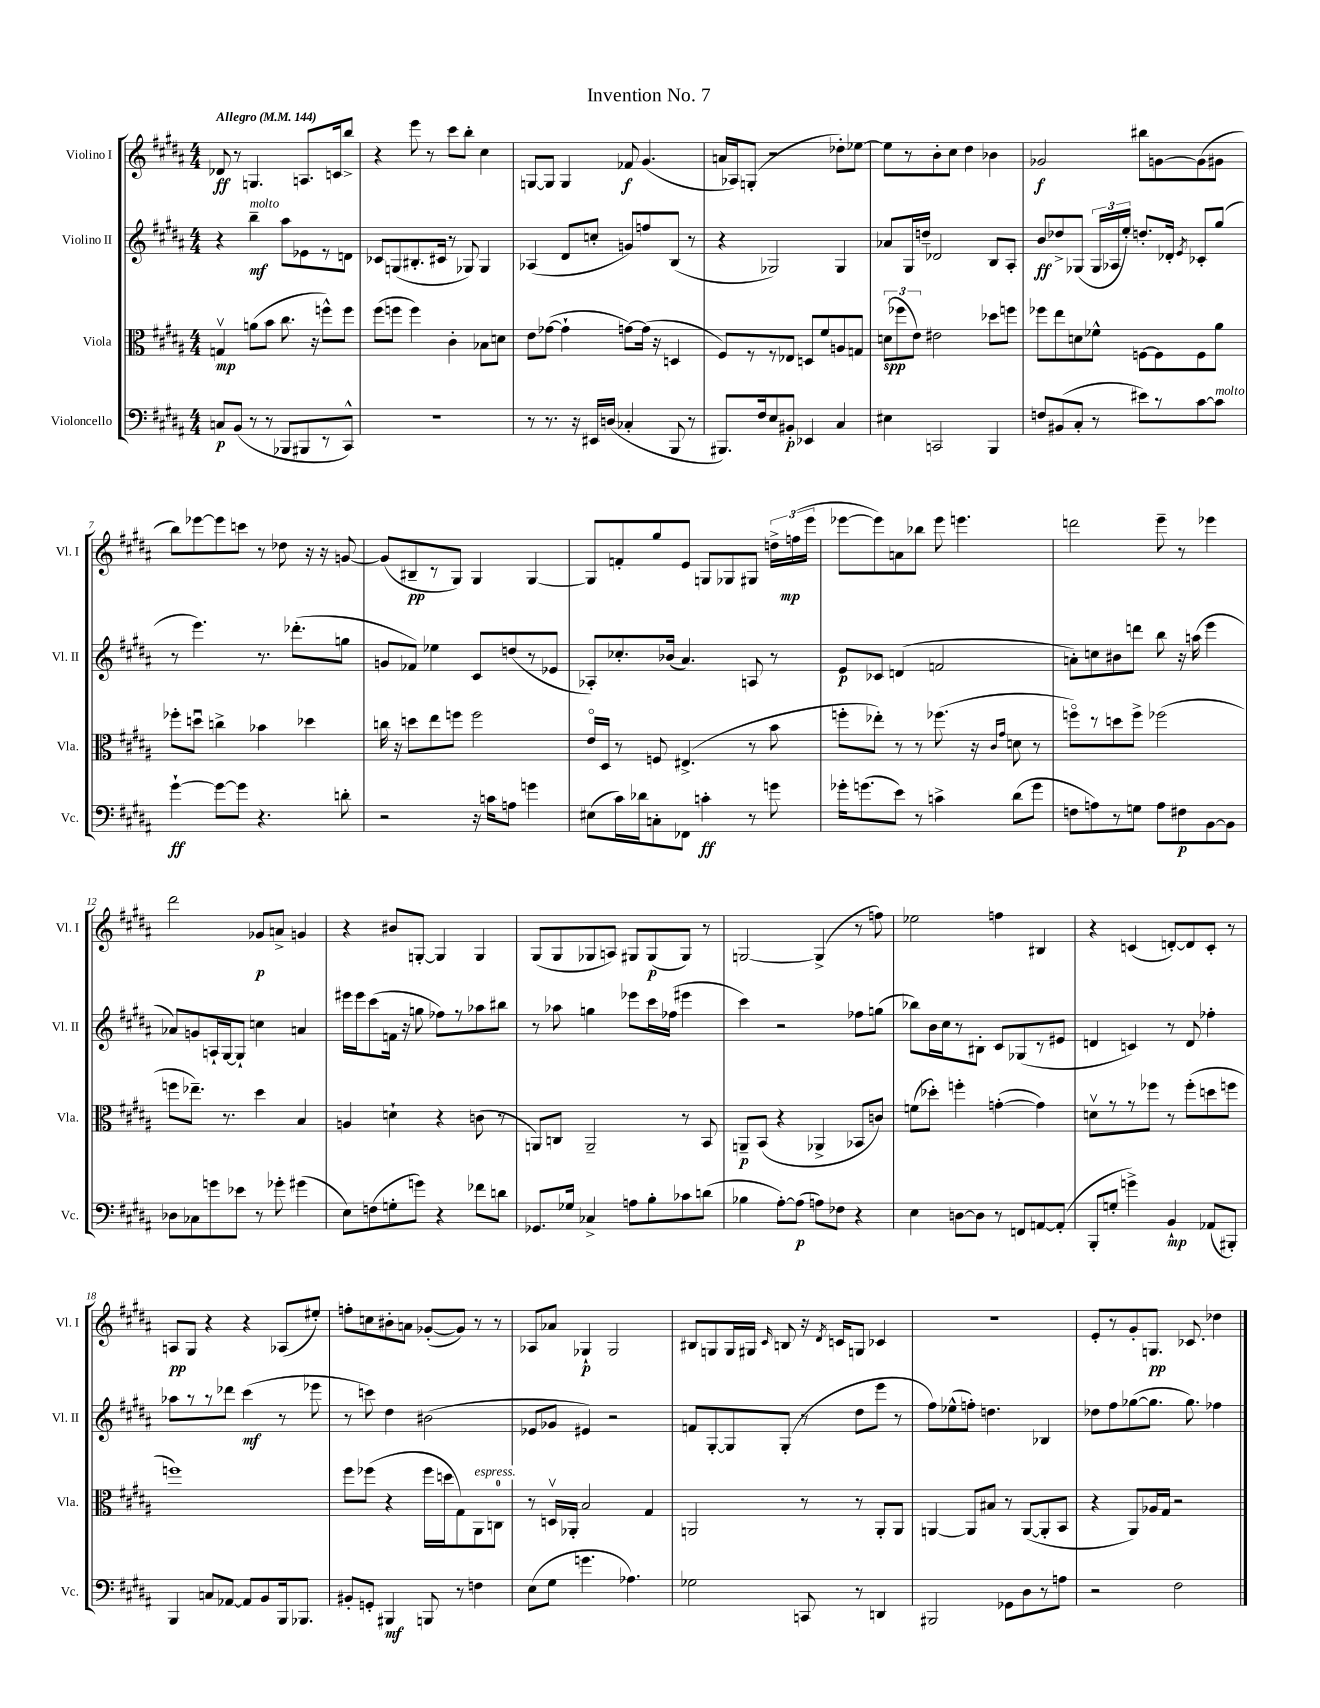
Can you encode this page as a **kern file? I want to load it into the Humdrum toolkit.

**kern	**dynam	**kern	**dynam	**kern	**dynam	**kern	**dynam
*part4	*part4	*part3	*part3	*part2	*part2	*part1	*part1
*staff4	*staff4	*staff3	*staff3	*staff2	*staff2	*staff1	*staff1
*I"Violoncello	*	*I"Viola	*	*I"Violino II	*	*I"Violino I	*
*I'Vc.	*	*I'Vla.	*	*I'Vl. II	*	*I'Vl. I	*
*clefF4	*	*clefC3	*	*clefG2	*	*clefG2	*
*k[f#c#g#d#a#]	*	*k[f#c#g#d#a#]	*	*k[f#c#g#d#a#]	*	*k[f#c#g#d#a#]	*
*M4/4	*	*M4/4	*	*M4/4	*	*M4/4	*
*MM144	*	*MM144	*	*MM144	*	*MM144	*
=1	=1	=1	=1	=1	=1	=1	=1
!	!	!	!	!	!	!LO:TX:a:B:t=Allegro	!
8Cn/L	p	4Gnv/	mp	4r	.	8d-X/	ff
(8BB/J	.	.	.	.	.	8r	.
!	!	!	!	!LO:TX:a:i:t=molto	!	!	!
8r	.	(8an\L	.	4bb~\	mf	4.Gn/	.
8r	.	8b\J	.	.	.	.	.
8BBB-X/L	.	8.cc#\	.	8aa#\L	.	.	.
8BBB#X/	.	.	.	8e-X\	.	8.An/L	.
.	.	16r	.	.	.	.	.
8r	.	8ffn^^\L)	.	8r	.	.	.
.	.	.	.	.	.	16cn/k	.
8CC#^^/J)	.	8ff\J	.	8dn\J	.	8bb^/J	.
=2	=2	=2	=2	=2	=2	=2	=2
1r	.	(8ff#\L	.	8c-X/L	.	4r	.
.	.	8ffn\J	.	(8Gn/	.	.	.
.	.	4ff\)	.	8.B#X'/	.	8eee\	.
.	.	.	.	.	.	8r	.
.	.	.	.	16c#X/Jk	.	.	.
.	.	4c#'\	.	8r	.	8ccc#\L	.
.	.	.	.	8G-X/)	.	8bb'\J	.
.	.	8B-X\L	.	4G-/	.	4cc#\	.
.	.	8dn\J	.	.	.	.	.
=3	=3	=3	=3	=3	=3	=3	=3
8r	.	8e\L	.	(4A-X/	.	[8Gn/L	.
8.r	.	([8g-X\J	.	.	.	8G/J]	.
.	.	4g-`\]	.	8d#/L	.	4G/	.
16r	.	.	.	.	.	.	.
16EE#X/LL	.	.	.	8ccn'/J	.	.	.
(16Dn/JJ	.	.	.	.	.	.	.
4C-X'/	.	[8gn\L)	.	8gn/L)	.	8f-X/	f
.	.	(16g\Jk]	.	8ffn/	.	(4.g#/	.
.	.	16r	.	.	.	.	.
8BBB/	.	4Dn/	.	(8B/J	.	.	.
8r	.	.	.	8r	.	.	.
=4	=4	=4	=4	=4	=4	=4	=4
8.BBB#X/L)	.	8F#/L)	.	4r	.	16an/LL	.
.	.	.	.	.	.	16A-X/J)	.
.	.	8r	.	.	.	(8Gn'/J	.
16F#/k	.	.	.	.	.	.	.
8E/	.	8r	.	2G-X/)	.	2r	.
8BB#X'/J	p	8E-X/J	.	.	.	.	.
4EE-X/	.	8Dn/L	.	.	.	.	.
.	.	8f#/	.	.	.	.	.
4C#/	.	8An/	.	4G-/	.	8dd-X'\L)	.
.	.	8Gn/J	.	.	.	[8ee-X\J	.
=5	=5	=5	=5	=5	=5	=5	=5
4E#X\	.	(12dn\L	spp	8a-X/L	.	8ee-\L]	.
.	.	12ff-X\	.	.	.	.	.
.	.	.	.	16G#/L	.	8r	.
.	.	12e\J)	.	.	.	.	.
.	.	.	.	16ddn~/JJ	.	.	.
2CCn/	.	2e#X\	.	2d-X/	.	8b'\	.
.	.	.	.	.	.	8cc#\J	.
.	.	.	.	.	.	4dd#\	.
4BBB/	.	8dd-X\L	.	8B/L	.	4b-X\	.
.	.	8ffn\J	.	8A#'/J	.	.	.
=6	=6	=6	=6	=6	=6	=6	=6
8Fn/L	.	8ff-X\L	.	8b/L	ff	2g-X/	f
(8BB#X/	.	8ee\	.	8dd-X^/	.	.	.
8C#'/J	.	8dn\	.	(8G-X/J	.	.	.
8r	.	8f-X^^\J	.	24G-/LL	.	.	.
.	.	.	.	24A-X/	.	.	.
.	.	.	.	24ee'/JJ)	.	.	.
8e#X\L)	.	[8Fn\L	.	8.ddn'/L	.	8bb#X\L	.
8r	.	8F\]	.	.	.	[8gn\	.
.	.	.	.	16d-X'/Jk	.	.	.
.	.	.	.	8qe/	.	.	.
[8c#\	.	8F\	.	8c-X'/L	.	(8g\]	.
!LO:TX:a:i:t=molto	!	!	!	!	!	!	!
8c#\J]	.	8a#\J	.	(8gg#/J	.	8g#X\J	.
!!LO:LB:g=z
=7	=7	=7	=7	=7	=7	=7	=7
[4g#`\	ff	8ff-X'\L	.	8r	.	8bb\L)	.
.	.	8ddnu\J	.	4.eee\)	.	[8eee-X\	.
8g#\L_	.	4ccn^\	.	.	.	8eee-\]	.
8g#\J]	.	.	.	.	.	8cccn\J	.
4.r	.	4b-X\	.	8.r	.	8r	.
.	.	.	.	.	.	8dd-X\	.
.	.	.	.	(8.ddd-X'\L	.	.	.
.	.	4dd-X\	.	.	.	16r	.
.	.	.	.	.	.	16r	.
8dn'\	.	.	.	8ggn\J	.	[8gn/	.
=8	=8	=8	=8	=8	=8	=8	=8
2r	.	16ccn\	.	8gn/L	.	(8g/L]	.
.	.	16r	.	.	.	.	.
.	.	8ddn\L	.	8f-X/J)	.	8B#X~/	pp
.	.	8ee\	.	4ee-X\	.	8r	.
.	.	8ffn\J	.	.	.	8G#/J)	.
16r	.	2ff\	.	8c#/L	.	4G#/	.
16cn\KL	.	.	.	.	.	.	.
8An\J	.	.	.	(8ddn/	.	.	.
4gn\	.	.	.	8r	.	[4G#/	.
.	.	.	.	8e-X/J	.	.	.
=9	=9	=9	=9	=9	=9	=9	=9
(8E#X\L	.	16e/LL	.	8A-X'/L)	.	8G#/L]	.
.	.	16D#/JJ	.	.	.	.	.
16c#\L)	.	8r	.	8.cc-X'/	.	8fn'/	.
16d-X\J	.	.	.	.	.	.	.
8Cn'\	.	8Fn/	.	.	.	8gg#/	.
.	.	.	.	(16b-X/Jk	.	.	.
8FF-X\J	.	(4.E#X^/	.	4.a#/)	.	8e/J	.
4cn'\	ff	.	.	.	.	8Gn/L	.
.	.	.	.	.	.	8G-X/	.
8r	.	8r	.	8An/	.	8G#X/J	.
8gn\	.	8b\	.	8r	.	24ddn^\LL	.
.	.	.	.	.	.	(24ffn\	mp
.	.	.	.	.	.	24eee\JJ	.
=10	=10	=10	=10	=10	=10	=10	=10
16g-X'\KL	.	8ffn'\L	.	8e/L	p	[8eee-X\L	.
(8.gn\	.	.	.	.	.	.	.
.	.	8ee-X'\J)	.	8c-X/J	.	8eee-\])	.
8e\J)	.	8r	.	(4dn/	.	8an\	.
8r	.	8r	.	.	.	8bb-X\J	.
4cn^\	.	(8.ff-X\	.	2fn/	.	8eee-\	.
.	.	.	.	.	.	4.eeen\	.
.	.	16r	.	.	.	.	.
.	.	16qqc#/LL	.	.	.	.	.
.	.	16qqg#/JJ	.	.	.	.	.
(8d#\L	.	8dn\	.	.	.	.	.
8g\J	.	8r	.	.	.	.	.
=11	=11	=11	=11	=11	=11	=11	=11
8Fn\L	.	8ffn\L)	.	8an'\L)	.	2dddn\	.
8An\)	.	8r	.	8ccn\	.	.	.
8r	.	8ddn\	.	8b#X\	.	.	.
8Gn\J	.	8ff^\J	.	8dddn\J	.	.	.
8A\L	.	(2ff-X\	.	8bb\	.	8eee~\	.
8F#X\	p	.	.	16r	.	8r	.
.	.	.	.	(16aan\	.	.	.
[8BB\	.	.	.	4eee\	.	4eee-X\	.
8BB\J]	.	.	.	.	.	.	.
!!LO:LB:g=z
=12	=12	=12	=12	=12	=12	=12	=12
8D-X\L	.	8ffn\L	.	8a-X/L)	.	2ddd#\	.
8C-X\	.	8.ee-X~\J)	.	8gn/	.	.	.
8gn\	.	.	.	16An`/L	.	.	.
.	.	8.r	.	[16G#/J	.	.	.
8e-X\J	.	.	.	8G#`/J]	.	.	.
8r	.	4dd#\	.	4ccn\	.	8g-X/L	p
8g-X'\	.	.	.	.	.	8an^/J	.
(4g#X\	.	4B/	.	4an/	.	4gn/	.
=13	=13	=13	=13	=13	=13	=13	=13
8E\L)	.	4An/	.	16eee#X\LL	.	4r	.
.	.	.	.	16eee#\J	.	.	.
(8Fn\	.	.	.	(8ccc#\	.	.	.
8Gn'\	.	4dn`\	.	16fn\Jk	.	8b#X/L	.
.	.	.	.	16r	.	.	.
8gn\J)	.	.	.	8ggn\	.	[8Gn'/J	.
4r	.	4r	.	8ff-X\L)	.	4G/]	.
.	.	.	.	8r	.	.	.
8f-X\L	.	(8cn\	.	8aa-X\	.	4G/	.
8dn\J	.	8r	.	8bb#X\J	.	.	.
=14	=14	=14	=14	=14	=14	=14	=14
8.GG-X/L	.	8AAn/L)	.	8r	.	(8G#/L	.
.	.	8Cn/J	.	8aa-X\	.	8G#/	.
16G-X/Jk	.	.	.	.	.	.	.
4C-X^/	.	2AA~/	.	4ggn\	.	8G-X/	.
.	.	.	.	.	.	8An/J)	.
8An\L	.	.	.	8eee-X\L	.	8G#X/L	.
8B'\	.	.	.	16ccc#\L	.	(8G#/	p
.	.	.	.	(16ff-X\JJ	.	.	.
8c-X\	.	8r	.	4eee#X\	.	8G#/J)	.
(8dn\J	.	8BB/	.	.	.	8r	.
=15	=15	=15	=15	=15	=15	=15	=15
4B-X\	.	8AAn~/L	p	4ccc#\)	.	[2Gn/	.
.	.	(8BB/J	.	.	.	.	.
[8A#'\L)	.	4r	.	2r	.	.	.
(8A#\J]	p	.	.	.	.	.	.
8An\L)	.	4AA-X^/	.	.	.	(4G^/]	.
8F-X\J	.	.	.	.	.	.	.
4r	.	8BB-X/L	.	8ff-X\L	.	8r	.
.	.	8cn/J)	.	(8ggn\J	.	8ffn\)	.
=16	=16	=16	=16	=16	=16	=16	=16
4E\	.	(8fn\L	.	8bb-X\L)	.	2ee-X\	.
.	.	8dd-X'\J)	.	16b\L	.	.	.
.	.	.	.	16cc#\J	.	.	.
[8Dn\L	.	4ffn'\	.	8r	.	.	.
8D\J]	.	.	.	8B#X'\J	.	.	.
8r	.	([4gn'\	.	8c#/L	.	4ffn\	.
8FFn/L	.	.	.	(8G-X/	.	.	.
[8AAn/	.	4g\])	.	8r	.	4B#X/	.
(8AA'/J]	.	.	.	8e#X/J	.	.	.
=17	=17	=17	=17	=17	=17	=17	=17
8BBB'/L	.	8dnv\L	.	4dn/	.	4r	.
8Gn'/J	.	8r	.	.	.	.	.
4gn^\)	.	8r	.	4cn/)	.	(4cn/	.
.	.	8ff-X\J	.	.	.	.	.
4BB`/	mp	8r	.	8r	.	[8dn'/L)	.
.	.	(8ff-'\L	.	8d/	.	8d/]	.
(8AA-X/L	.	8ddn\	.	4ff-X'\	.	8c'/J	.
8BBB#X'/J)	.	8ffn\J	.	.	.	8r	.
!!LO:LB:g=z
=18	=18	=18	=18	=18	=18	=18	=18
4BBB/	.	1ffn)	.	8aa-X\L	.	8An/L	pp
.	.	.	.	8r	.	8G#/J	.
8Cn/L	.	.	.	8r	.	4r	.
[8AA-X/J	.	.	.	8ddd-X\J	.	.	.
8AA-/L]	.	.	.	(4ccc#\	mf	4r	.
8BB/	.	.	.	.	.	.	.
16BBB/k	.	.	.	8r	.	(8A-X/L	.
8.BBB-X/J	.	.	.	.	.	.	.
.	.	.	.	8eee-X\	.	8ee#X'/J)	.
=19	=19	=19	=19	=19	=19	=19	=19
8BB#X'/L	.	8ff#\L	.	8r	.	8ffn'\L	.
8GGn'/J	.	(8ff-X\J	.	8cccn\)	.	8ccn\	.
4BBB#X/	mf	4r	.	4dd#\	.	8b#X'\	.
.	.	.	.	.	.	8an\J	.
8BBBn/	.	16ff-\LL	.	(2b#X\	.	([8g-X'/L	.
.	.	16ddn\J	.	.	.	.	.
8r	.	8G#\)	.	.	.	8g-/J])	.
!	!	!LO:TX:a:i:t=espress.	!	!	!	!	!
4Fn\	.	8AA#\	.	.	.	8r	.
.	.	8Cn\J	.	.	.	8r	.
=20	=20	=20	=20	=20	=20	=20	=20
(8E\L	.	8r	.	8e-X/L	.	8A-X/L	.
8G#\J	.	16Dnv/LL	.	8g-X/J	.	8a-X/J	.
.	.	16AA-X'/JJ	.	.	.	.	.
4.gn\	.	2B/	.	4e#X/)	.	4G-X`/	p
.	.	.	.	2r	.	2G-/	.
4.A-X\)	.	.	.	.	.	.	.
.	.	4G#/	.	.	.	.	.
=21	=21	=21	=21	=21	=21	=21	=21
2G-X\	.	2AAn/	.	8fn/L	.	8B#X/L	.
.	.	.	.	[8G#'/	.	8Gn/	.
.	.	.	.	8G#/]	.	16G/L	.
.	.	.	.	.	.	16G#X/JJ	.
.	.	.	.	.	.	16qqc#/	.
.	.	.	.	(8G#'/J	.	8Bn/	.
8CCn/	.	8r	.	8r	.	16r	.
.	.	.	.	.	.	8qd#/	.
.	.	.	.	.	.	16cn/KL	.
8r	.	8r	.	8dd#\L	.	8Gn/J	.
4DDn/	.	8AA'/L	.	8eee\J	.	4c-X/	.
.	.	8AA/J	.	8r	.	.	.
=22	=22	=22	=22	=22	=22	=22	=22
2BBB#X/	.	[4AAn/	.	8ff#\L)	.	1r	.
.	.	.	.	(8ee-X^^\	.	.	.
.	.	8AA/L]	.	8ffn'\J)	.	.	.
.	.	8B#X/J	.	4.ddn\	.	.	.
8GG-X\L	.	8r	.	.	.	.	.
8D#\	.	([8AA/L	.	.	.	.	.
8r	.	8AA'/]	.	4B-X/	.	.	.
8An\J	.	8BB/J	.	.	.	.	.
=23	=23	=23	=23	=23	=23	=23	=23
2r	.	4r	.	8dd-X\L	.	8e'/L	.
.	.	.	.	8ff#\	.	8r	.
.	.	8AA#/L)	.	([8gg-X\	.	8g#'/	.
.	.	16A-X/L	.	8.gg-\J]	.	8.Gn/J	pp
.	.	16G#/JJ	.	.	.	.	.
2F#\	.	2r	.	.	.	.	.
.	.	.	.	8.gg-\)	.	8.c-X/	.
.	.	.	.	4ff-X\	.	4dd-X\	.
==	==	==	==	==	==	==	==
*-	*-	*-	*-	*-	*-	*-	*-
